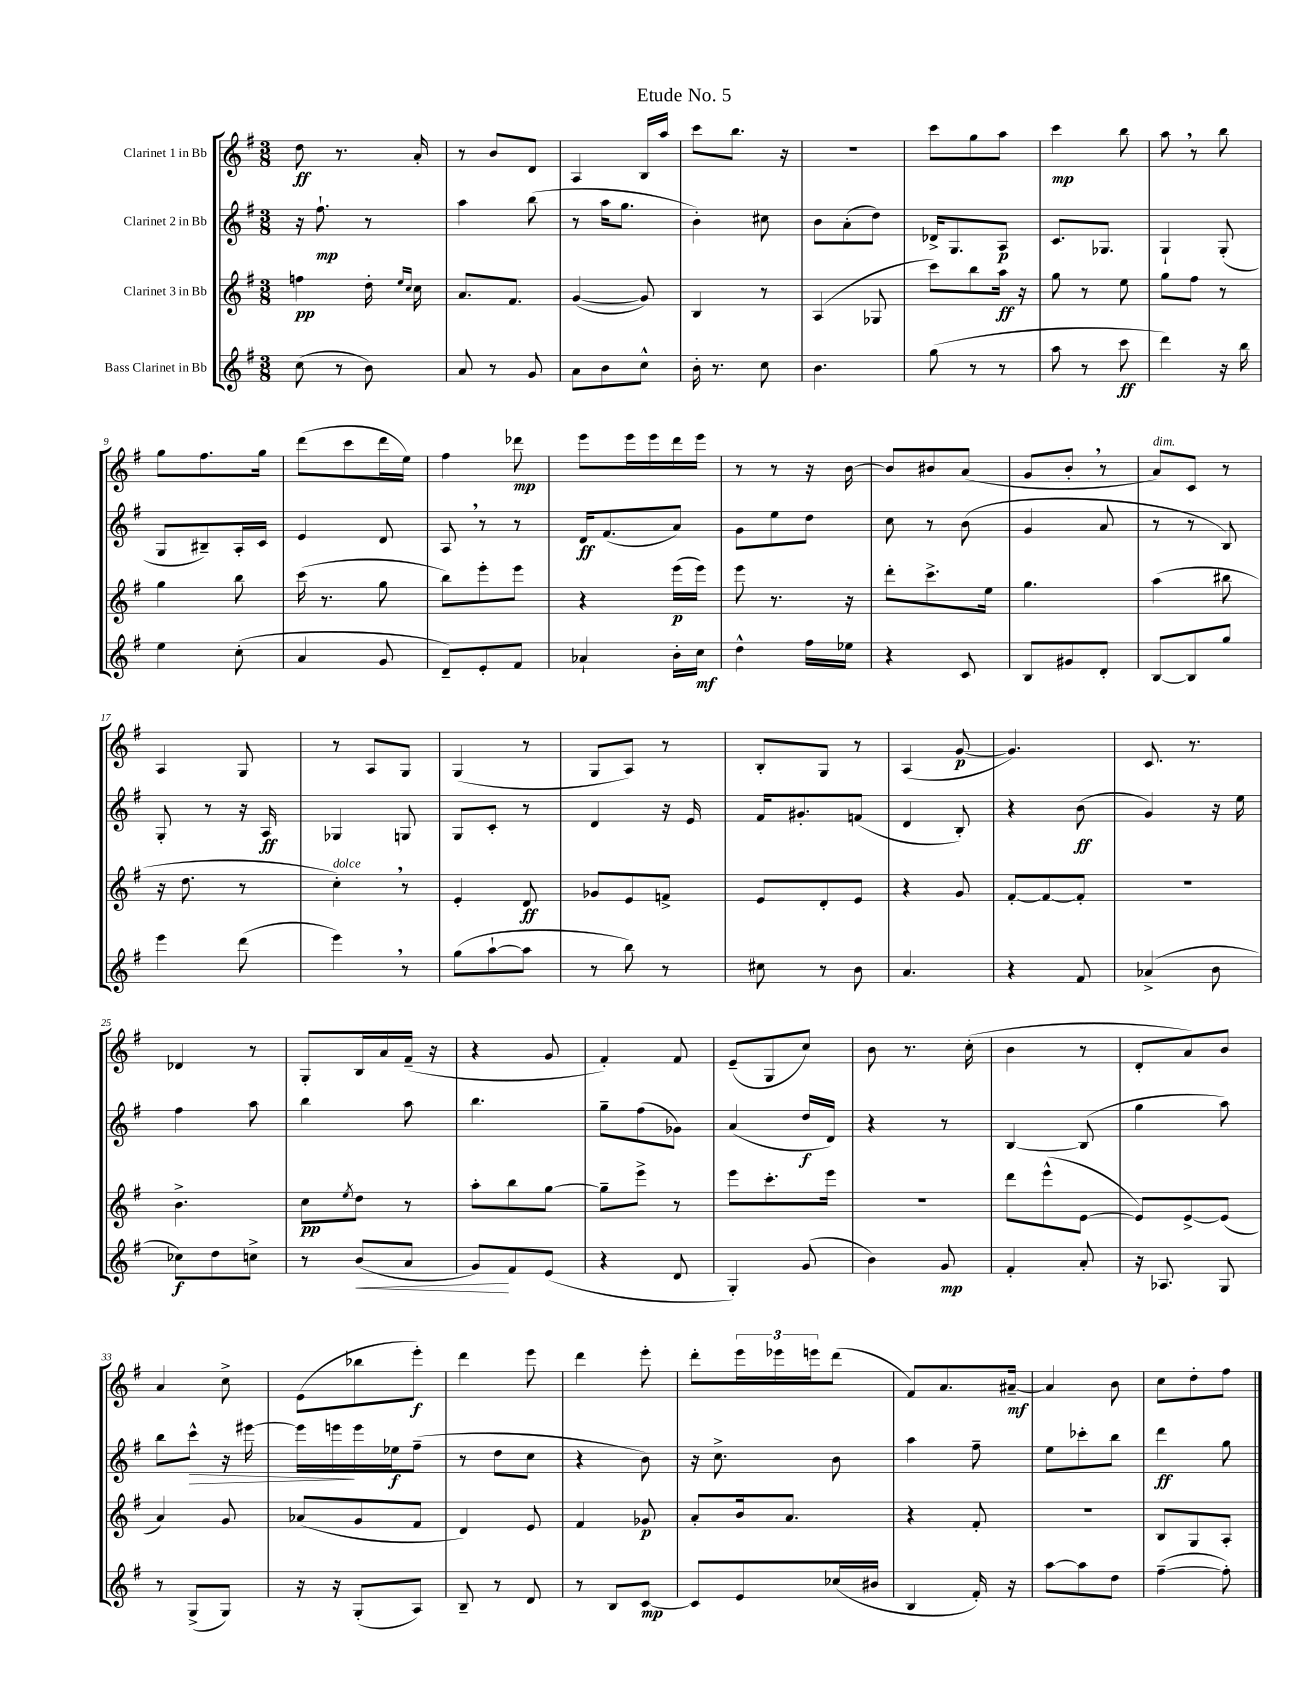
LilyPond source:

\header { title = "Etude No. 5" }
<<
\new StaffGroup <<
\new Staff = "s0" \with { instrumentName = "Clarinet 1 in Bb" } {
    \clef treble \key g \major \numericTimeSignature \time 3/8
    d''8\ff r8. a'16-. |
    r8 b'8 d'8 |
    a4 b16 a''16 |
    c'''8 b''8. r16 |
    R4. |
    c'''8 g''8 a''8 |
    c'''4\mp b''8 |
    a''8 \breathe r8 b''8 |
    g''8 fis''8. g''16 |
    d'''8( c'''8 d'''16 e''16) |
    fis''4 des'''8\mp |
    e'''8 e'''16 e'''16 d'''16 e'''16 |
    r8 r8 r16 b'16~ |
    b'8 bis'8 a'8( |
    g'8 b'8-. \breathe r8 |
    a'8^\markup { \italic "dim." }) c'8 r8 |
    a4 g8 |
    r8 a8 g8 |
    g4( r8 |
    g8 a8) r8 |
    b8-. g8 r8 |
    a4( g'8~\p |
    g'4.) |
    c'8. r8. |
    des'4 r8 |
    g8-. b16 a'16 fis'16--( r16 |
    r4 g'8 |
    fis'4-.) fis'8 |
    e'8--( g8 c''8) |
    b'8 r8. c''16-.( |
    b'4 r8 |
    d'8-. a'8) b'8 |
    a'4 c''8-> |
    e'8( bes''8 e'''8-.\f) |
    d'''4 e'''8 |
    d'''4 e'''8-. |
    d'''8-. \tuplet 3/2 { e'''16 ees'''16 e'''16 } d'''8( |
    fis'8) a'8. ais'16~--\mf |
    ais'4 b'8 |
    c''8 d''8-. fis''8 \bar "|." |
}
\new Staff = "s1" \with { instrumentName = "Clarinet 2 in Bb" } {
    \clef treble \key g \major \numericTimeSignature \time 3/8
    r16 fis''8.-!\mp r8 |
    a''4 b''8( |
    r8 a''16 g''8. |
    b'4-.) cis''8 |
    b'8 a'8-.( d''8) |
    des'16-> g8. a8\p |
    c'8. ges8. |
    g4-! g8-.( |
    g8 bis8--) a16-. c'16 |
    e'4 d'8 |
    a8 \breathe r8 r8 |
    d'16\ff fis'8.( a'8) |
    g'8 e''8 d''8 |
    c''8 r8 b'8( |
    g'4 a'8 |
    r8 r8 b8) |
    g8-. r8 r16 a16\ff |
    ges4 g8 |
    g8 c'8-. r8 |
    d'4 r16 e'16 |
    fis'16 gis'8.-. f'8( |
    d'4 b8-.) |
    r4 b'8\ff( |
    g'4) r16 e''16 |
    fis''4 a''8 |
    b''4 a''8 |
    b''4. |
    g''8-- fis''8( ges'8) |
    a'4( d''16\f d'16) |
    r4 r8 |
    b4~ b8( |
    g''4 a''8) |
    b''8 c'''8-^\> r16 eis'''16~ |
    eis'''16 e'''16\! e'''16 ees''16\f fis''8--( |
    r8 d''8 c''8 |
    r4 b'8) |
    r16 c''8.-> b'8 |
    a''4 fis''8-- |
    e''8 ces'''8-. b''8 |
    d'''4\ff g''8 \bar "|." |
}
\new Staff = "s2" \with { instrumentName = "Clarinet 3 in Bb" } {
    \clef treble \key g \major \numericTimeSignature \time 3/8
    f''4\pp d''16-. \grace { e''16 c''16 } c''16 |
    a'8. fis'8. |
    g'4~( g'8) |
    b4 r8 |
    a4( ges8 |
    c'''8) b''8 a''16\ff r16 |
    g''8 r8 e''8 |
    g''8 fis''8 r8 |
    g''4 b''8 |
    c'''16( r8. g''8 |
    b''8) e'''8-. e'''8 |
    r4 e'''16\p( e'''16) |
    e'''8 r8. r16 |
    d'''8-. c'''8.-> e''16 |
    g''4. |
    a''4( bis''8 |
    r16 d''8. r8 |
    c''4-.^\markup { \italic "dolce" }) \breathe r8 |
    e'4-. d'8\ff |
    ges'8 e'8 f'8-> |
    e'8 d'8-. e'8 |
    r4 g'8 |
    fis'8~-. fis'8~ fis'8-. |
    R4. |
    b'4.-> |
    c''8\pp \acciaccatura { e''8 } d''8 r8 |
    a''8-. b''8 g''8~ |
    g''8-- e'''8-> r8 |
    e'''8 c'''8.-. e'''16 |
    R4. |
    d'''8 e'''8-^( e'8~ |
    e'8) e'8~-> e'8( |
    a'4) g'8 |
    aes'8( g'8 fis'8 |
    d'4) e'8 |
    fis'4 ges'8\p |
    a'8-. b'16 a'8. |
    r4 fis'8-. |
    R4. |
    b8 g8 a8-. \bar "|." |
}
\new Staff = "s3" \with { instrumentName = "Bass Clarinet in Bb" } {
    \clef treble \key g \major \numericTimeSignature \time 3/8
    c''8( r8 b'8) |
    a'8 r8 g'8 |
    a'8 b'8 c''8-^ |
    b'16-. r8. c''8 |
    b'4. |
    g''8( r8 r8 |
    a''8 r8 c'''8\ff |
    d'''4) r16 b''16 |
    e''4 c''8-.( |
    a'4 g'8 |
    d'8--) e'8-. fis'8 |
    aes'4-! b'16-. c''16\mf |
    d''4-^ fis''16 ees''16 |
    r4 c'8 |
    b8 gis'8 d'8-. |
    b8~ b8 g''8 |
    e'''4 d'''8( |
    e'''4) \breathe r8 |
    g''8( a''8~-! a''8 |
    r8 b''8) r8 |
    cis''8 r8 b'8 |
    a'4. |
    r4 fis'8 |
    aes'4->( b'8 |
    ces''8\f) d''8 c''8-> |
    r8 b'8\<( a'8 |
    g'8\!) fis'8 e'8( |
    r4 d'8 |
    g4-.) g'8( |
    b'4) g'8\mp |
    fis'4-. a'8-. |
    r16 aes8. g8 |
    r8 g8->( g8) |
    r16 r16 g8-.( a8) |
    b8-- r8 d'8 |
    r8 b8 c'8~\mp |
    c'8 e'8 ces''16( bis'16 |
    b4 fis'16-.) r16 |
    a''8~ a''8 d''8 |
    fis''4~--( fis''8-.) \bar "|." |
}
>>
>>
